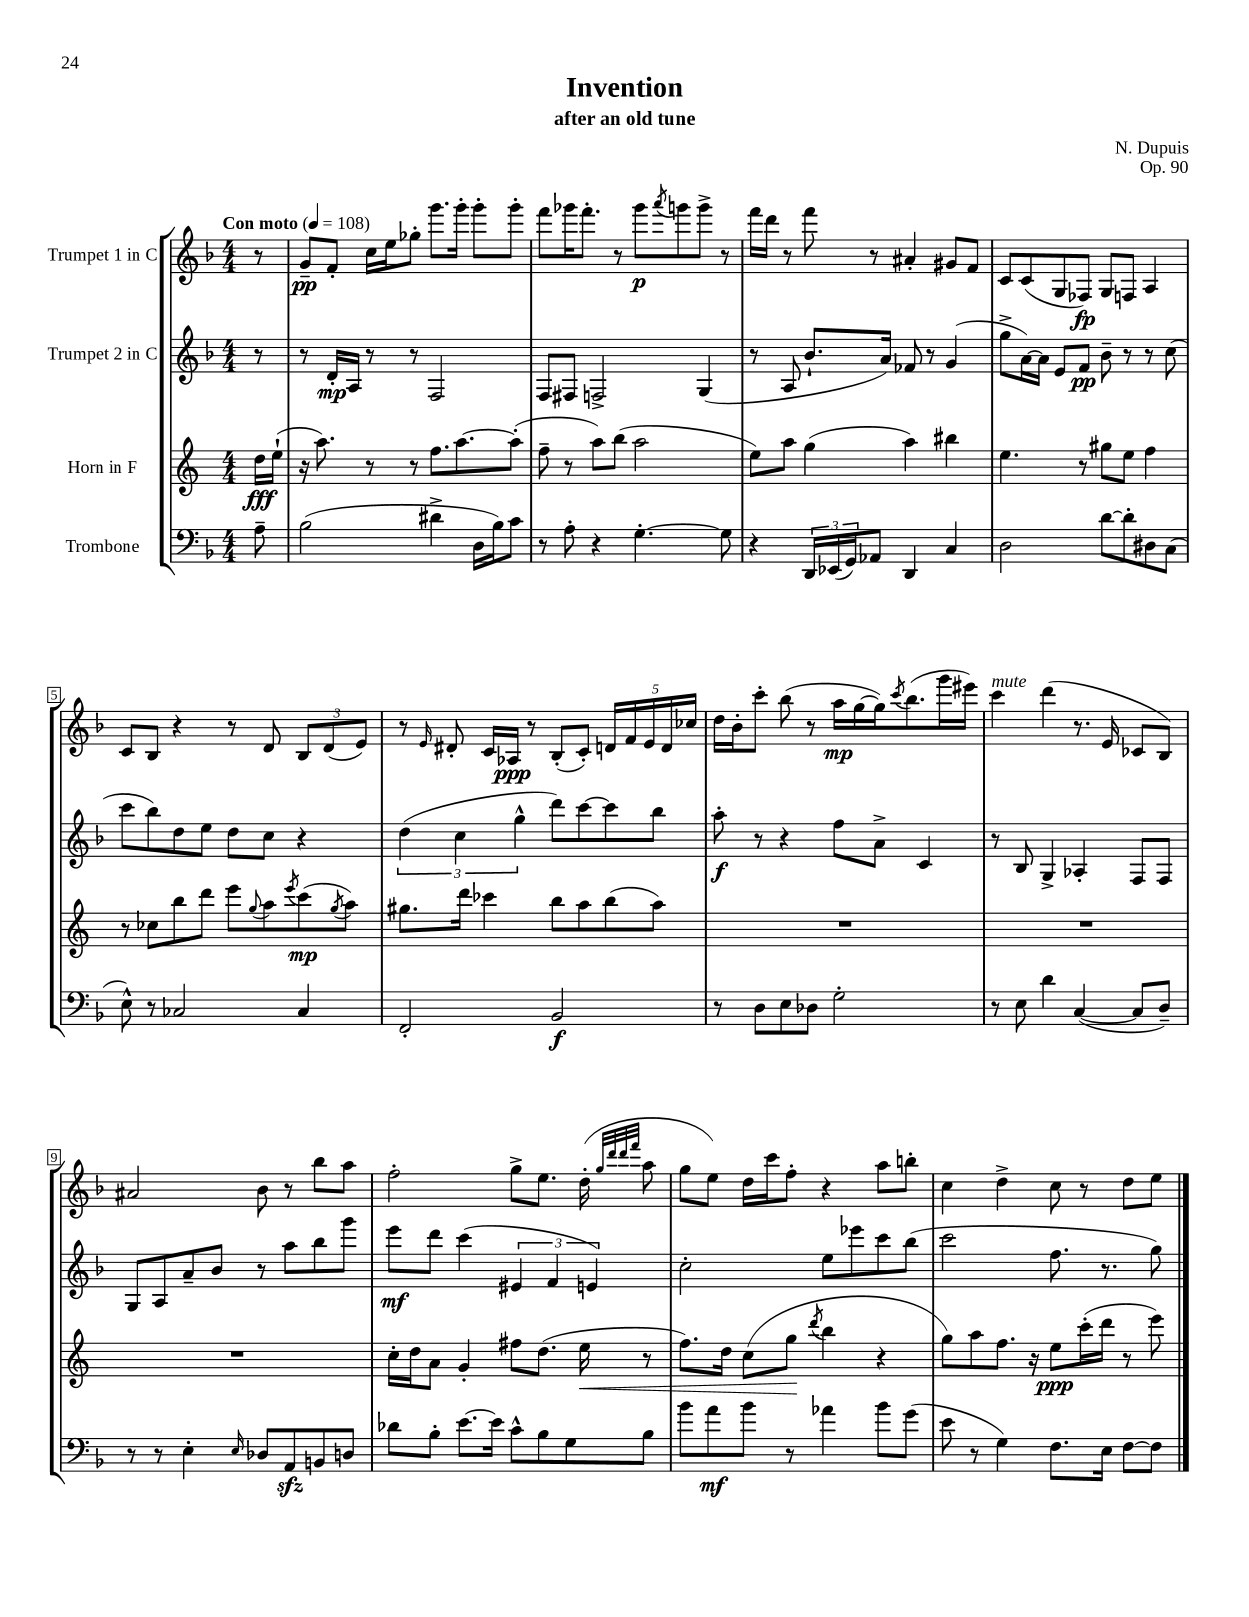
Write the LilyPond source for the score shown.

\header { title = "Invention" composer = "N. Dupuis" subtitle = "after an old tune" opus = "Op. 90" }
<<
\new StaffGroup <<
\new Staff = "s0" \with { instrumentName = "Trumpet 1 in C" } {
    \clef treble \key f \major \numericTimeSignature \time 4/4 \partial 8 \tempo "Con moto" 4 = 108
    r8 |
    g'8--\pp f'8-. c''16 e''16 ges''8-. g'''8. g'''16-. g'''8-. g'''8-. |
    f'''8 ges'''16 f'''8.-. r8 ges'''8\p \acciaccatura { a'''8 } g'''8 g'''8-> r8 |
    f'''16 d'''16 r8 f'''8 r8 ais'4-. gis'8 f'8 |
    c'8 c'8( g8 fes8\fp) g8 f8 a4 |
    c'8 bes8 r4 r8 d'8 \tuplet 3/2 { bes8 d'8( e'8) } |
    r8 \grace { e'16 } dis'8-. c'16 aes16\ppp r8 bes8-.( c'8-.) \tuplet 5/4 { d'16 f'16 e'16 d'16 ces''16 } |
    d''16 bes'16-. c'''8-. bes''8( r8 a''16\mp g''16~ g''16) \acciaccatura { c'''8 } bes''8.( g'''16 eis'''16) |
    c'''4^\markup { \italic "mute" } d'''4( r8. e'16 ces'8 bes8) |
    ais'2 bes'8 r8 bes''8 a''8 |
    f''2-. g''8-> e''8. d''16-.( \grace { g''32 d'''32 d'''32 f'''32 } a''8 |
    g''8 e''8) d''16 c'''16 f''8-. r4 a''8 b''8-. |
    c''4 d''4-> c''8 r8 d''8 e''8 \bar "|." |
}
\new Staff = "s1" \with { instrumentName = "Trumpet 2 in C" } {
    \clef treble \key f \major \numericTimeSignature \time 4/4 \partial 8
    r8 |
    r8 d'16-.\mp a16 r8 r8 f2 |
    f8 fis8 f2-> g4( |
    r8 a8 bes'8.-! a'16) fes'8 r8 g'4( |
    g''8-> a'16~) a'16 e'8 f'8\pp bes'8-- r8 r8 c''8( |
    c'''8 bes''8) d''8 e''8 d''8 c''8 r4 |
    \tuplet 3/2 { d''4( c''4 g''4-^ } d'''8) c'''8~ c'''8 bes''8 |
    a''8-.\f r8 r4 f''8 a'8-> c'4 |
    r8 bes8 g4-> aes4-. f8 f8 |
    g8 a8 a'8-- bes'8 r8 a''8 bes''8 g'''8 |
    e'''8\mf d'''8 c'''4( \tuplet 3/2 { eis'4 f'4 e'4) } |
    c''2-. e''8 ees'''8 c'''8 bes''8( |
    c'''2 f''8. r8. g''8) \bar "|." |
}
\new Staff = "s2" \with { instrumentName = "Horn in F" } {
    \clef treble \key c \major \numericTimeSignature \time 4/4 \partial 8
    d''16\fff e''16-!( |
    r16 a''8.) r8 r8 f''8. a''8.~ a''8-.( |
    f''8-- r8 a''8) b''8( a''2 |
    e''8) a''8 g''4( a''4) bis''4 |
    e''4. r8 gis''8 e''8 f''4 |
    r8 ces''8 b''8 d'''8 e'''8 \appoggiatura { g''8 } a''8 \acciaccatura { e'''8 } c'''8\mp( \acciaccatura { g''8 } a''8) |
    gis''8. d'''16 ces'''4 b''8 a''8 b''8( a''8) |
    R1 |
    R1 |
    R1 |
    c''16-. d''16 a'8 g'4-. fis''8 d''8.( e''16\< r8 |
    f''8.) d''16 c''8( g''8\! \acciaccatura { d'''8 } b''4 r4 |
    g''8) a''8 f''8. r16 e''8\ppp c'''16-.( d'''16 r8 e'''8) \bar "|." |
}
\new Staff = "s3" \with { instrumentName = "Trombone" } {
    \clef bass \key f \major \numericTimeSignature \time 4/4 \partial 8
    a8-- |
    bes2( dis'4-> d16 bes16) c'8 |
    r8 a8-. r4 g4.~-. g8 |
    r4 \tuplet 3/2 { d,16 ees,16( g,16) } aes,8 d,4 c4 |
    d2 d'8~ d'8-. dis8 c8( |
    e8-^) r8 ces2 ces4 |
    f,2-. bes,2\f |
    r8 d8 e8 des8 g2-. |
    r8 e8 d'4 c4~( c8 d8--) |
    r8 r8 e4-. \grace { e16 } des8 a,8\sfz b,8 d8 |
    des'8 bes8-. e'8.~ e'16 c'8-^ bes8 g8 bes8 |
    bes'8 a'8\mf bes'8 r8 aes'4 bes'8 g'8( |
    e'8 r8 g4) f8. e16 f8~ f8 \bar "|." |
}
>>
>>
\layout { \context { \Score \override BarNumber.stencil = #(make-stencil-boxer 0.1 0.3 ly:text-interface::print) } }
